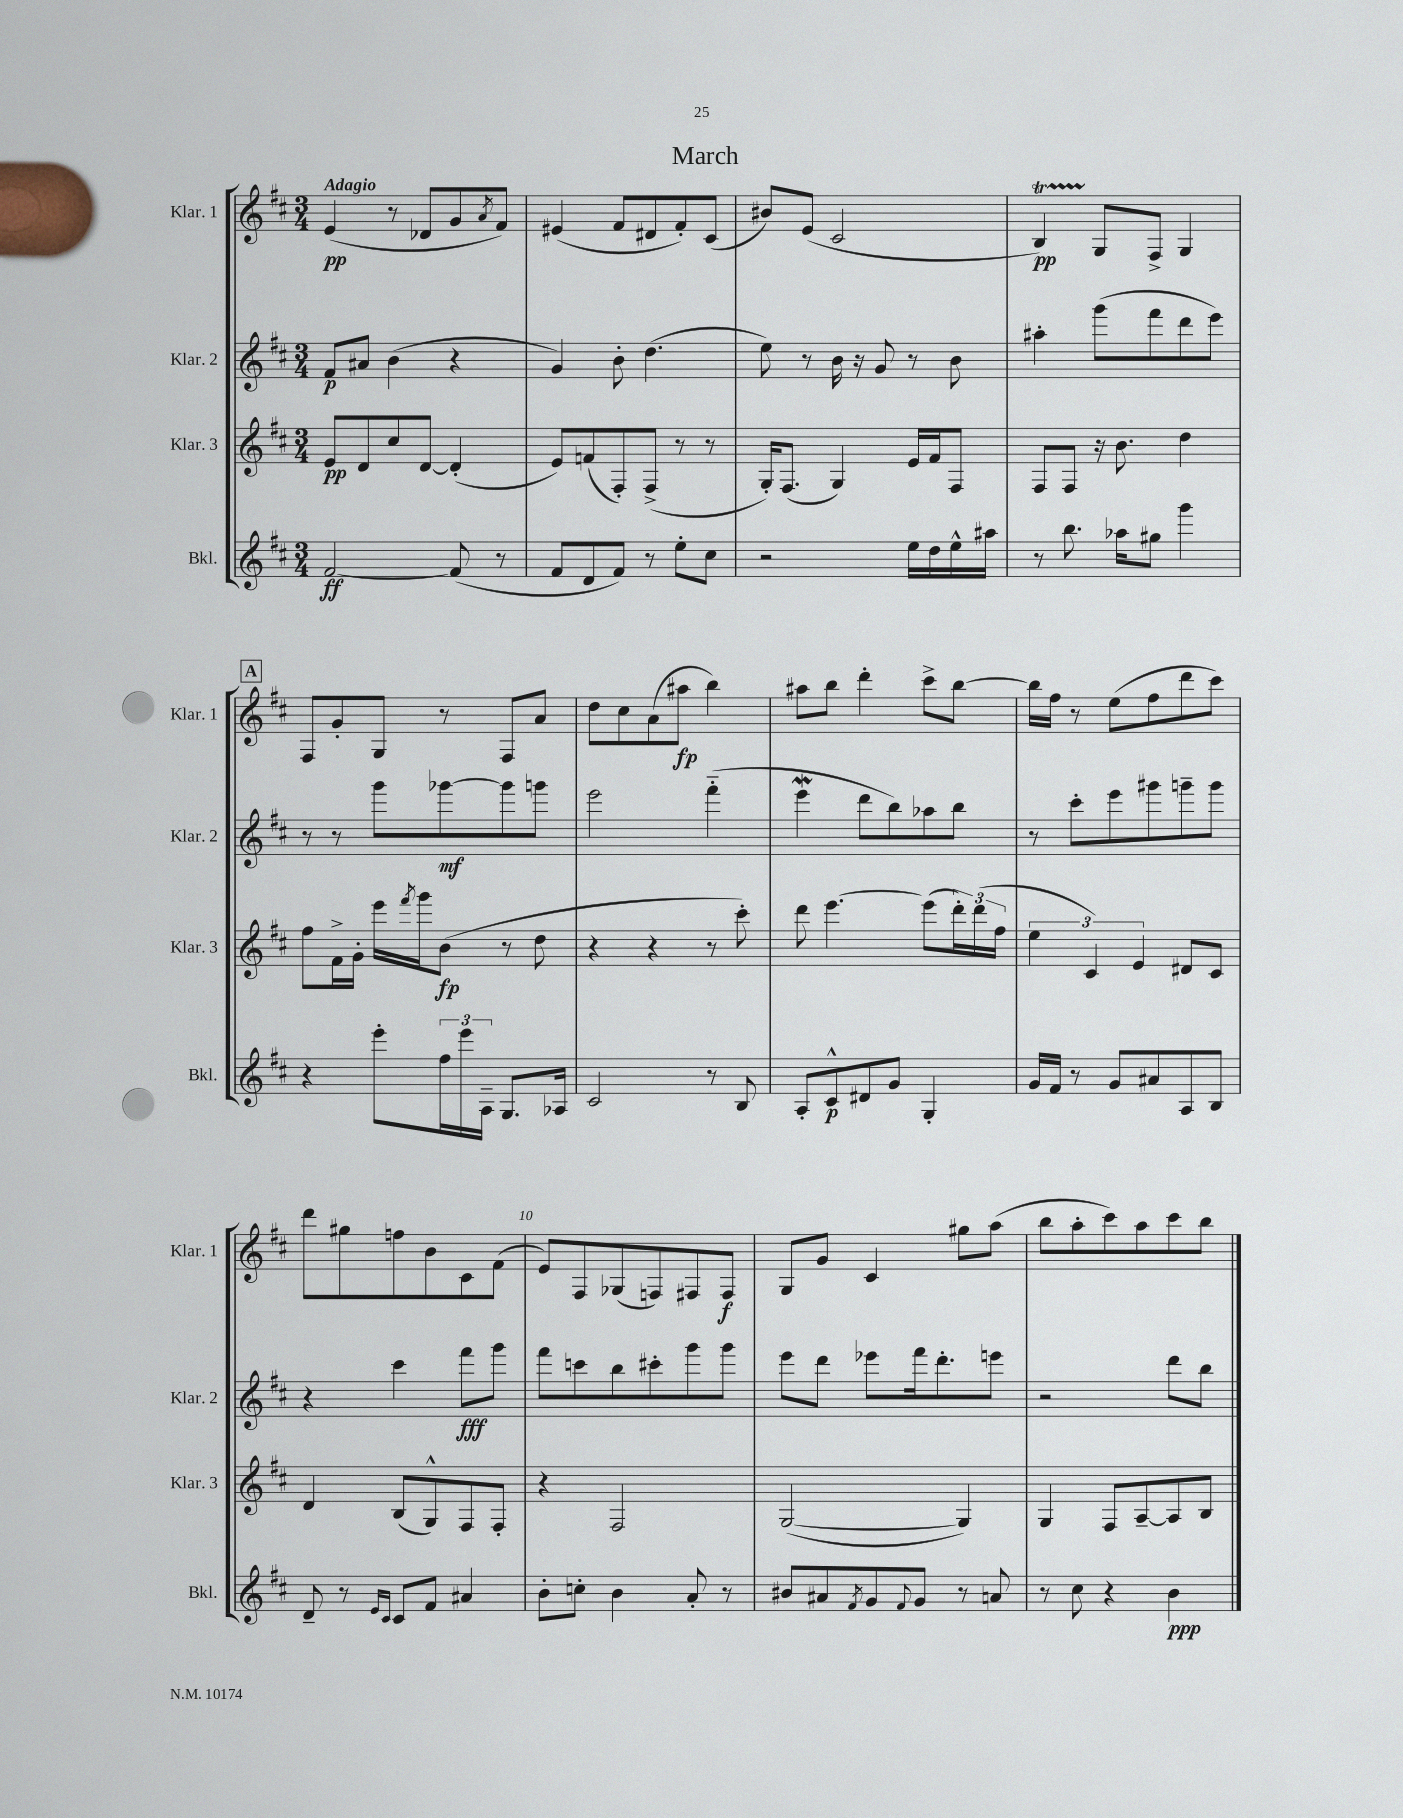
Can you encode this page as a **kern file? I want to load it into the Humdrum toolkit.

**kern	**kern	**kern	**kern
*staff4	*staff3	*staff2	*staff1
*clefG2	*clefG2	*clefG2	*clefG2
*k[f#c#]	*k[f#c#]	*k[f#c#]	*k[f#c#]
*M3/4	*M3/4	*M3/4	*M3/4
[2f#	8e	8f#	(4e
.	8d	8a#	.
.	8cc#	(4b	8r
.	[8d	.	8d-
(8f#]	(4d']	4r	8g
.	.	.	8qa
8r	.	.	8f#)
=	=	=	=
8f#	8e)	4g)	(4e#
8d	(8f	.	.
8f#)	8F#')	8b'	8f#
8r	(8F#^	(4.dd	8d#
8ee'	8r	.	8f#')
8cc#	8r	.	(8c#
=	=	=	=
2r	16G')	8ee)	8b#)
.	(8.F#	.	.
.	.	8r	(8e
.	4G)	16b	2c#
.	.	16r	.
.	.	8g	.
16ee	16e	8r	.
16dd	16f#	.	.
16ee^^	8F#	8b	.
16aa#	.	.	.
=	=	=	=
8r	8F#	4aa#'	4B)
8.bb	8F#	.	.
.	16r	(8ggg	8G
16aa-	8.b	.	.
8gg#	.	8fff#	8F#^
4ggg	4dd	8ddd	4G
.	.	8eee)	.
=	=	=	=
4r	8ff#	8r	8F#
.	16f#^	8r	8g'
.	16g'	.	.
8eee'	16eee	8ggg	8G
.	8qfff#	.	.
.	16ggg	.	.
24ff#	(8b	[8ggg-	8r
24eee	.	.	.
24A~	.	.	.
8.G	8r	8ggg-]	8F#
.	8dd	8ggg	8a
16A-	.	.	.
=	=	=	=
2c#	4r	2eee	8dd
.	.	.	8cc#
.	4r	.	(8a
.	.	.	8aa#
8r	8r	(4fff#'~	4bb)
8B	8ccc#')	.	.
=	=	=	=
8A'	8ddd	4eee	8aa#
8c#^^	[4.eee	.	8bb
8d#	.	8ddd	4ddd'
8g	.	8bb)	.
4G'	(8eee]	8aa-	8ccc#^
.	24ddd')	8bb	[8bb
.	(24ddd	.	.
.	24ff#	.	.
=	=	=	=
16g	6ee	8r	16bb]
16f#	.	.	16ff#
8r	.	8ccc#'	8r
.	6c#)	.	.
8g	.	8eee	(8ee
.	6e	.	.
8a#	.	8ggg#	8ff#
8A	8d#	8ggg~	8ddd
8B	8c#	8ggg	8ccc#)
=	=	=	=
8d~	4d	4r	8ddd
8r	.	.	8gg#
16qqe	.	.	.
16qqc#	.	.	.
8c#	(8B	4ccc#	8ff
8f#	8G^^)	.	8b
4a#	8F#	8fff#	8c#
.	8F#'	8ggg	(8f#
=	=	=	=
8b'	4r	8fff#	8e)
8cc'	.	8ccc	8F#
4b	2F#	8bb	(8G-
.	.	8ccc#'	8F)
8a'	.	8ggg	8F#
8r	.	8ggg	8F#
=	=	=	=
8b#	([2G	8eee	8G
8a#	.	8ddd	8g
8qf#	.	.	.
8g	.	8eee-	4c#
8qqf#	.	.	.
8g	.	16fff#	.
.	.	8.ddd'	.
8r	4G])	.	8gg#
8a	.	8eee	(8aa
=	=	=	=
8r	4G	2r	8bb
8cc#	.	.	8aa'
4r	8F#	.	8ccc#)
.	[8A~	.	8aa
4b	8A]	8ddd	8ccc#
.	8B	8bb	8bb
==	==	==	==
*-	*-	*-	*-
